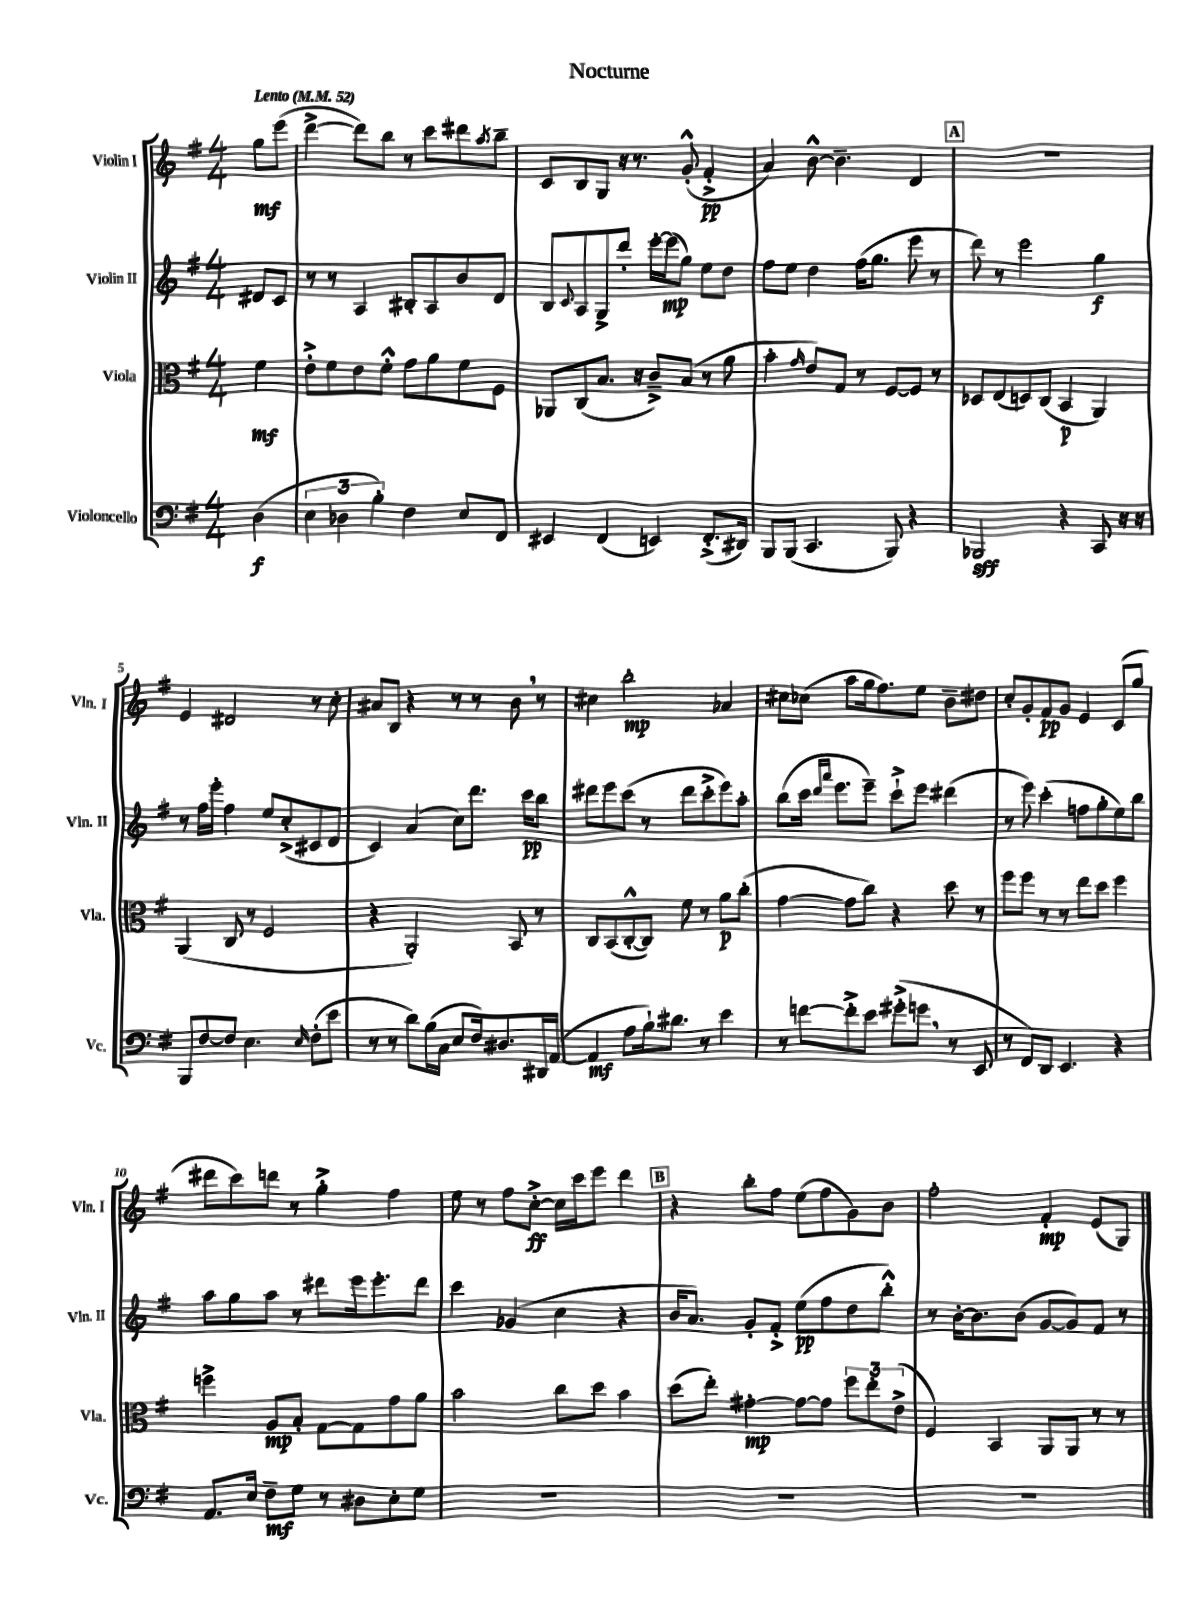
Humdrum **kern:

**kern	**dynam	**kern	**dynam	**kern	**dynam	**kern	**dynam
*part4	*part4	*part3	*part3	*part2	*part2	*part1	*part1
*staff4	*staff4	*staff3	*staff3	*staff2	*staff2	*staff1	*staff1
*I"Violoncello	*	*I"Viola	*	*I"Violin II	*	*I"Violin I	*
*I'Vc.	*	*I'Vla.	*	*I'Vln. II	*	*I'Vln. I	*
*clefF4	*	*clefC3	*	*clefG2	*	*clefG2	*
*k[f#]	*	*k[f#]	*	*k[f#]	*	*k[f#]	*
*M4/4	*	*M4/4	*	*M4/4	*	*M4/4	*
*MM52	*	*MM52	*	*MM52	*	*MM52	*
=	=	=	=	=	=	=	=
!	!	!	!	!	!	!LO:TX:a:B:t=Lento	!
(4D\	f	4f#\	mf	8d#X/L	.	8gg\L	mf
.	.	.	.	8c/J	.	(8eee\J	.
=1	=1	=1	=1	=1	=1	=1	=1
6E\	.	8e'^\L	.	8r	.	[4ddd^\	.
.	.	8f#\	.	8r	.	.	.
6D-X\	.	.	.	.	.	.	.
.	.	8e\	.	4A/	.	8ddd\L])	.
6B'\)	.	.	.	.	.	.	.
.	.	8f#'^^\J	.	.	.	8bb\J	.
4F#\	.	8g\L	.	8B#X'/L	.	8r	.
.	.	8a\	.	8A/	.	8ccc\L	.
8E/L	.	8f#\	.	8b/	.	8ddd#X\	.
.	.	.	.	.	.	8qaa/	.
8FF#/J	.	8F#\J	.	8d/J	.	8bb~\J	.
=2	=2	=2	=2	=2	=2	=2	=2
4EE#X/	.	8AA-X/L	.	8B/L	.	8c/L	.
.	.	.	.	8qqc/	.	.	.
.	.	(8C/	.	8A/	.	8B/	.
(4FF#/	.	8.B/J	.	8G^/	.	8G/J	.
.	.	.	.	8ddd'/J	.	16r	.
.	.	16r	.	.	.	8.r	.
4EEn/)	.	8c~^/L)	.	[16eee'\LL	.	.	.
.	.	.	.	(16eee\J]	mp	.	.
.	.	(8B/J	.	8gg\J)	.	(8g'^^/	.
(8.FF#'^/L	.	8r	.	8ee\L	.	4f#'^/	pp
.	.	8a\	.	8dd\J	.	.	.
16DD#X/Jk)	.	.	.	.	.	.	.
=3	=3	=3	=3	=3	=3	=3	=3
8BBB/L	.	4b'\	.	8ff#\L	.	4a/)	.
(8BBB/J	.	.	.	8ee\J	.	.	.
.	.	16qqg/	.	.	.	.	.
4.CC/	.	8e/L)	.	4dd\	.	[8b^^\	.
.	.	8G/J	.	.	.	4.b~\]	.
.	.	8r	.	(16ff#\KL	.	.	.
.	.	.	.	8.gg\J	.	.	.
8BBB/)	.	[8F#/L	.	.	.	.	.
4r	.	8F#/J]	.	8eee\	.	4d/	.
.	.	8r	.	8r	.	.	.
!!LO:REH:place=s1:t=A
=4	=4	=4	=4	=4	=4	=4	=4
2BBB-X/	sff	8D-X/L	.	8ddd\)	.	1r	.
.	.	(8E/	.	8r	.	.	.
.	.	8Dn/)	.	2eee\	.	.	.
.	.	(8C/J	.	.	.	.	.
4r	.	4BB/	p	.	.	.	.
8CC/	.	4AA/)	.	4gg\	f	.	.
16r	.	.	.	.	.	.	.
16r	.	.	.	.	.	.	.
!!LO:LB:g=z
=5	=5	=5	=5	=5	=5	=5	=5
8BBB/L	.	(4AA/	.	8r	.	4e/	.
[8F#/	.	.	.	16ff#\LL	.	.	.
.	.	.	.	16eee'\JJ	.	.	.
8F#/J]	.	8C/	.	4ff#\	.	2d#X/	.
4.E\	.	8r	.	.	.	.	.
.	.	2F#/	.	8ee/L	.	.	.
.	.	.	.	(8cc'^/	.	.	.
16qqE/	.	.	.	.	.	.	.
(8F#'\L	.	.	.	8c#X/	.	8r	.
8e\J	.	.	.	8d/J	.	8cc'\	.
=6	=6	=6	=6	=6	=6	=6	=6
8r	.	4r	.	4c/)	.	8a#X/L	.
8r	.	.	.	.	.	8B/J	.
8d\L)	.	2AA'/)	.	(4a/	.	4r	.
(16B\L	.	.	.	.	.	.	.
16C\JJ	.	.	.	.	.	.	.
8E/L	.	.	.	8cc\L)	.	8r	.
16F#/k)	.	.	.	8.ddd\J	.	8r	.
8.D#X/	.	.	.	.	.	.	.
.	.	8BB/	.	.	.	8b,\	.
.	.	.	.	16ccc\KL	pp	.	.
16DD#X/L	.	8r	.	8bb\J	.	8r	.
([16AA/JJ	.	.	.	.	.	.	.
=7	=7	=7	=7	=7	=7	=7	=7
4AA/]	mf	8C/L	.	8ddd#X\L	.	4cc#X\	.
.	.	(8BB/	.	8eee\	.	.	.
8A\L	.	[8C'^^/	.	(8ccc\J	.	2bb'\	mp
16B`\k)	.	8C/J])	.	8r	.	.	.
8.d#X\J	.	.	.	.	.	.	.
.	.	8f#\	.	8ddd#\L	.	.	.
8r	.	8r	.	8ccc'^\	.	.	.
4e\	.	8a\L	p	8eee\)	.	4a-X/	.
.	.	(8cc'\J	.	8aa'\J	.	.	.
=8	=8	=8	=8	=8	=8	=8	=8
8r	.	[4g\	.	(8bb\L	.	8cc#X\L	.
[8fn\L	.	.	.	16ccc\Jk	.	(8cc-X\J	.
.	.	.	.	16qqddd/LL	.	.	.
.	.	.	.	16qqaaa/JJ	.	.	.
.	.	.	.	8.eee\L	.	.	.
8f'^\]	.	8g\L]	.	.	.	8aa\L	.
8e\J	.	8cc\J)	.	8eee~\J)	.	16gg\k	.
.	.	.	.	.	.	8.ff#\)	.
(8g#X'^\L	.	4r	.	8ccc`^\L	.	.	.
8gn,\J	.	.	.	8eee\J	.	8ee\J	.
8r	.	8dd\	.	(4ddd#X\	.	8b~\L	.
8EE/	.	8r	.	.	.	8dd#X\J	.
=9	=9	=9	=9	=9	=9	=9	=9
8r	.	8ff#\L	.	8r	.	8cc'/L	.
8FF#/L)	.	8ff#\J	.	8eee\)	.	8g'/	.
8DD/J	.	8r	.	(4ccc'\	.	8f#/	pp
4.EE/	.	8r	.	.	.	8g/J	.
.	.	8ee\L	.	8ffn\L	.	4e/	.
.	.	8dd\J	.	8gg'\	.	.	.
4r	.	4ff#\	.	8ee\)	.	(8c/L	.
.	.	.	.	8bb\J	.	8gg/J	.
!!LO:LB:g=z
=10	=10	=10	=10	=10	=10	=10	=10
8.AA/L	.	4ffn^\	.	8aa\L	.	8ddd#X\L	.
.	.	.	.	8gg\	.	8ccc\)	.
16E/Jk	.	.	.	.	.	.	.
8F#~\L	mf	8A/L	mp	8aa\J	.	8dddn\J	.
8G\J	.	8B'/J	.	8r	.	8r	.
8r	.	[8G\L	.	8ddd#X\L	.	4gg'^\	.
8D#X\L	.	8G\]	.	16eee\k	.	.	.
.	.	.	.	8.eee'\	.	.	.
8E'\	.	8g\	.	.	.	4ff#\	.
8G\J	.	8a\J	.	8ddd#\J	.	.	.
=11	=11	=11	=11	=11	=11	=11	=11
1r	.	2b\	.	4ccc\	.	8ee\	.
.	.	.	.	.	.	8r	.
.	.	.	.	(4g-X/	.	8ff#\L	.
.	.	.	.	.	.	[8cc'^\J	ff
.	.	8cc\L	.	4cc\	.	16cc\LL]	.
.	.	.	.	.	.	16ccc\J	.
.	.	8dd\J	.	.	.	8eee\J	.
.	.	4b\	.	4r	.	4ddd\	.
!!LO:REH:place=s1:t=B
=12	=12	=12	=12	=12	=12	=12	=12
1r	.	(8dd\L	.	16b/KL	.	4r	.
.	.	.	.	8.a/J)	.	.	.
.	.	8ee'\J)	.	.	.	.	.
.	.	[4g#X'\	mp	8g'/L	.	8bb'\L	.
.	.	.	.	8f#'^/J	.	8ff#\J	.
.	.	8g#\L_	.	(8ee\L	pp	(8ee\L	.
.	.	8g#\J]	.	8ff#\	.	8ff#\	.
.	.	12ff#\L	.	8dd\	.	8g\)	.
.	.	12ee'\	.	.	.	.	.
.	.	.	.	8bb'^^\J)	.	8b\J	.
.	.	(12e^\J	.	.	.	.	.
=13	=13	=13	=13	=13	=13	=13	=13
1r	.	4F#/)	.	8r	.	2ff#'\	.
.	.	.	.	[16b'\KL	.	.	.
.	.	.	.	8.b\]	.	.	.
.	.	4BB/	.	.	.	.	.
.	.	.	.	(8b\J	.	.	.
.	.	8AA/L	.	[8g/L	.	4f#'/	mp
.	.	8AA/J	.	8g/])	.	.	.
.	.	8r	.	8f#/J	.	(8e/L	.
.	.	8r	.	8r	.	8G/J)	.
==	==	==	==	==	==	==	==
*-	*-	*-	*-	*-	*-	*-	*-
